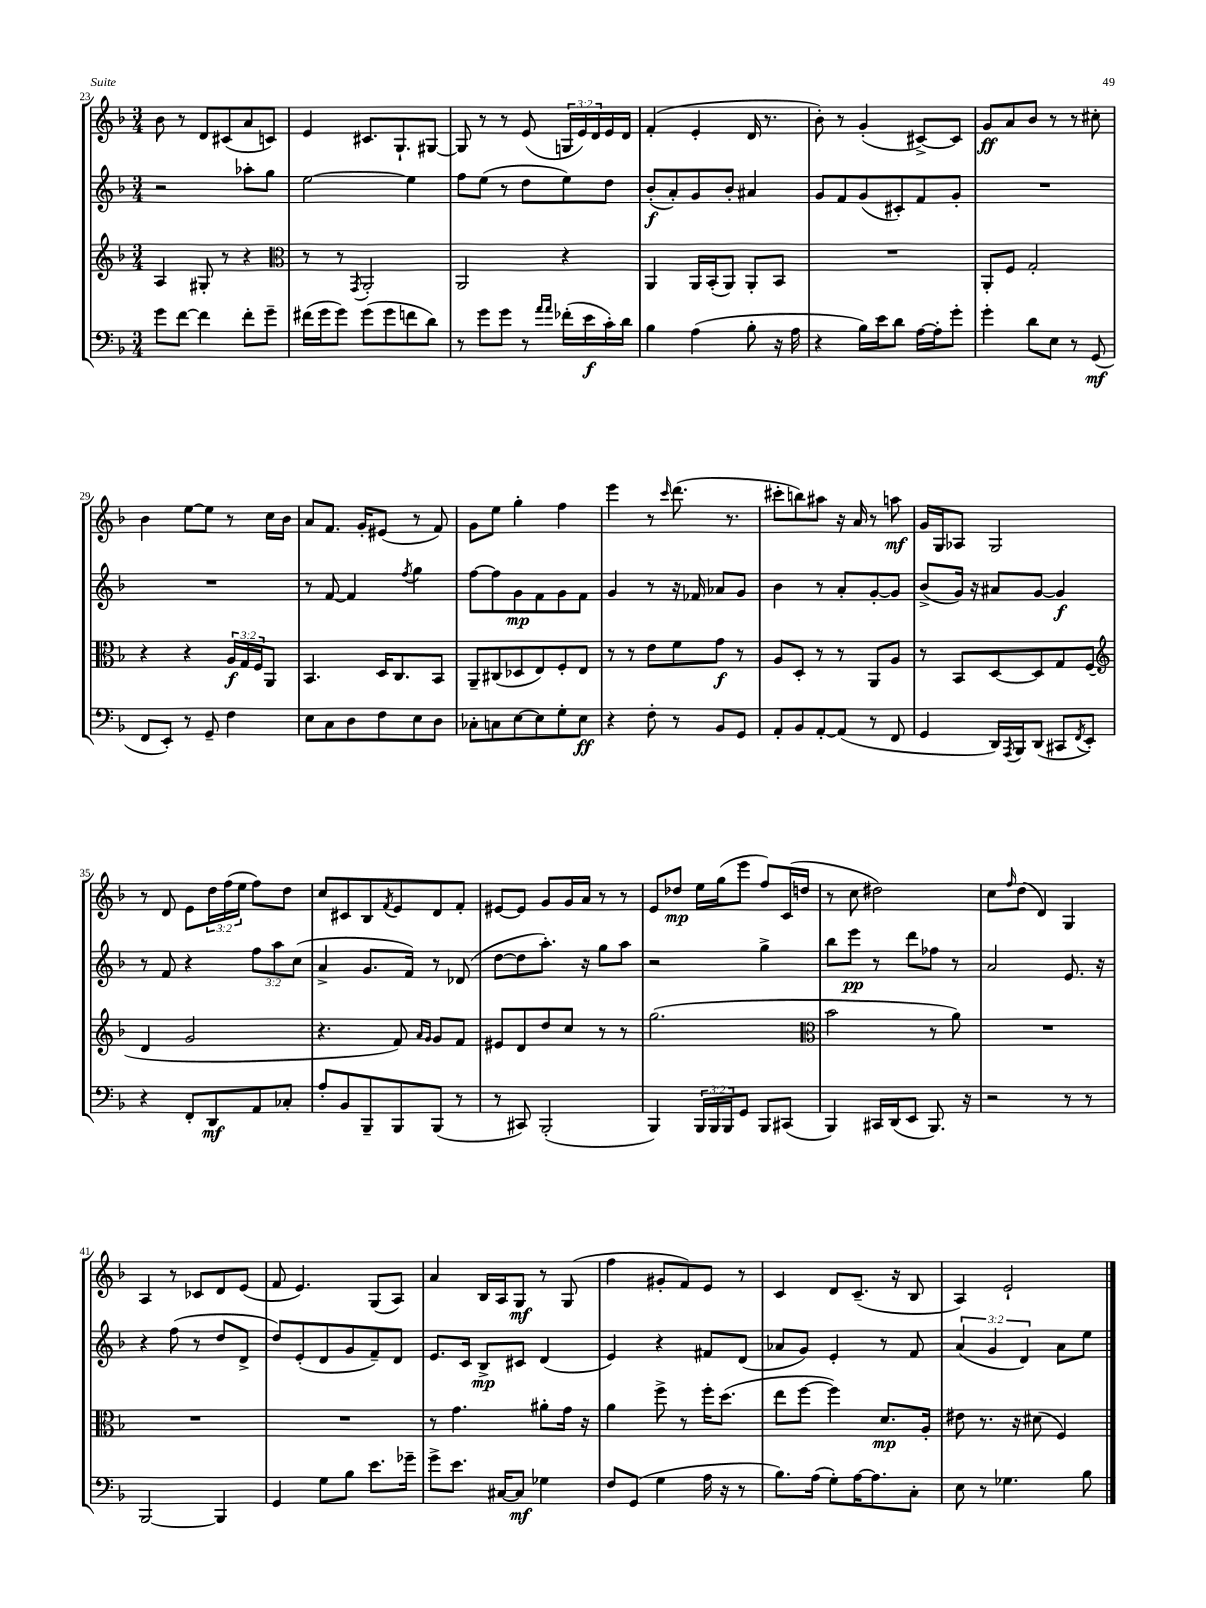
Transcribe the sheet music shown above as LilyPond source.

<<
\new StaffGroup <<
\new Staff = "s0" {
    \clef treble \key f \major \numericTimeSignature \time 3/4 \override Staff.TupletNumber.text = #tuplet-number::calc-fraction-text
    bes'8 r8 d'8 cis'8( a'8 c'8) |
    e'4 cis'8. g8.-! gis8~ |
    gis8 r8 r8 e'8( \tuplet 3/2 { g16 e'16) d'16 } e'16 d'16 |
    f'4-.( e'4-. d'16 r8. |
    bes'8-.) r8 g'4-.( cis'8~->) cis'8 |
    g'8\ff a'8 bes'8 r8 r8 cis''8-. |
    bes'4 e''8~ e''8 r8 c''16 bes'16 |
    a'8 f'8. g'16-. eis'8( r8 f'8) |
    g'8 e''8 g''4-. f''4 |
    e'''4 r8 \grace { c'''16 } d'''8.( r8. |
    cis'''8-. b''8) ais''8 r16 a'16 r8 a''8\mf |
    g'16 g16 aes8 g2 |
    r8 d'8 e'8 \tuplet 3/2 { d''16 f''16( e''16 } f''8) d''8 |
    c''8 cis'8 bes8 \acciaccatura { f'8 } e'8 d'8 f'8-. |
    eis'8~ eis'8 g'8 g'16 a'16 r8 r8 |
    e'8 des''8\mp e''16 g''16( e'''8 f''8) c'16( d''16 |
    r8 c''8 dis''2) |
    c''8 \grace { f''16 } d''8( d'4) g4 |
    a4 r8 ces'8 d'8 e'8( |
    f'8 e'4.) g8( a8) |
    a'4 bes16 a16 g8\mf r8 g8( |
    f''4 gis'8-. f'8) e'8 r8 |
    c'4 d'8 c'8.--( r16 bes8 |
    a4) e'2-! \bar "|." |
}
\new Staff = "s1" {
    \clef treble \key f \major \numericTimeSignature \time 3/4 \override Staff.TupletNumber.text = #tuplet-number::calc-fraction-text
    r2 aes''8-. g''8 |
    e''2~ e''4 |
    f''8 e''8( r8 d''8 e''8) d''8 |
    bes'8-.\f( a'8-.) g'8 bes'8-. ais'4 |
    g'8 f'8 g'8( cis'8-.) f'8 g'8-. |
    R2. |
    R2. |
    r8 f'8~ f'4 \acciaccatura { f''8 } g''4 |
    f''8~ f''8 g'8\mp f'8 g'8 f'8 |
    g'4 r8 r16 fes'16 aes'8 g'8 |
    bes'4 r8 a'8-. g'8~-. g'8 |
    bes'8->( g'16) r16 ais'8 g'8~ g'4\f |
    r8 f'8 r4 \tuplet 3/2 { f''8 a''8 c''8( } |
    a'4-> g'8. f'16) r8 des'8( |
    d''8~ d''8 a''8.-.) r16 g''8 a''8 |
    r2 g''4-> |
    bes''8 e'''8\pp r8 d'''8 fes''8 r8 |
    a'2 e'8. r16 |
    r4 f''8( r8 d''8 d'8-> |
    d''8) e'8-.( d'8 g'8 f'8--) d'8 |
    e'8. c'16 bes8->\mp cis'8 d'4( |
    e'4) r4 fis'8 d'8( |
    aes'8 g'8) e'4-. r8 f'8 |
    \tuplet 3/2 { a'4( g'4 d'4) } a'8 e''8 \bar "|." |
}
\new Staff = "s2" {
    \clef treble \key f \major \numericTimeSignature \time 3/4 \override Staff.TupletNumber.text = #tuplet-number::calc-fraction-text
    a4 gis8-. r8 r4 |
    \clef alto r8 r8 \acciaccatura { g,8 } a,2-. |
    a,2 r4 |
    a,4 a,16 bes,16-.( a,8) a,8-. bes,8 |
    R2. |
    a,8-. f8 g2-. |
    r4 r4 \tuplet 3/2 { a16\f g16 f16 } a,8 |
    bes,4. d16 c8. bes,8 |
    a,8-- cis8( des8 e8) f8-. e8 |
    r8 r8 e'8 f'8 g'8\f r8 |
    a8 d8-. r8 r8 a,8 a8 |
    r8 bes,8 d8~ d8 g8 f8( |
    \clef treble d'4 g'2 |
    r4. f'8) \grace { a'16 g'16 } g'8 f'8 |
    eis'8 d'8 d''8 c''8 r8 r8 |
    g''2.( |
    \clef alto bes'2 r8 a'8) |
    R2. |
    R2. |
    R2. |
    r8 g'4. ais'8-. g'16 r16 |
    a'4 f''8-> r8 f''16-. d''8.( |
    e''8 f''8~ f''4) d'8.\mp a16-. |
    eis'8 r8. r16 dis'8( f4) \bar "|." |
}
\new Staff = "s3" {
    \clef bass \key f \major \numericTimeSignature \time 3/4 \override Staff.TupletNumber.text = #tuplet-number::calc-fraction-text
    g'8 f'8~ f'4 f'8-. g'8-- |
    fis'16( g'16 g'8) g'8( g'8 f'8 d'8) |
    r8 g'8 g'8 r8 \grace { a'16 a'16 } fes'16-.( e'16\f c'16-.) d'16 |
    bes4 a4( bes8-. r16 a16 |
    r4 bes16) e'16 d'8 a16~ a16-. g'8-. |
    g'4-. d'8 e8 r8 g,8\mf( |
    f,8 e,8-.) r8 g,8-- f4 |
    e8 c8 d8 f8 e8 d8 |
    ces8-. c8 e8~ e8 g8-. e8\ff |
    r4 f8-. r8 bes,8 g,8 |
    a,8-. bes,8 a,8~-. a,8( r8 f,8 |
    g,4 d,16) \acciaccatura { a,,8 } bes,,16 d,8( cis,8 \acciaccatura { f,8 } e,8-.) |
    r4 f,8-. d,8\mf a,8 ces8-. |
    a8-. bes,8 bes,,8-- bes,,8 bes,,8( r8 |
    r8 cis,8) bes,,2-.( |
    bes,,4) \tuplet 3/2 { bes,,16 bes,,16 bes,,16 } g,8 bes,,8 cis,8( |
    bes,,4) cis,16 d,16( e,8 bes,,8.) r16 |
    r2 r8 r8 |
    bes,,2~ bes,,4 |
    g,4 g8 bes8 e'8. ges'16-- |
    g'8-> e'8. cis16~ cis8\mf ges4 |
    f8 g,8( g4 a16 r16 r8 |
    bes8.) a16( g8-.) a16~ a8. c8-. |
    e8 r8 ges4. bes8 \bar "|." |
}
>>
>>
\layout { \context { \Score currentBarNumber = #23 } }
